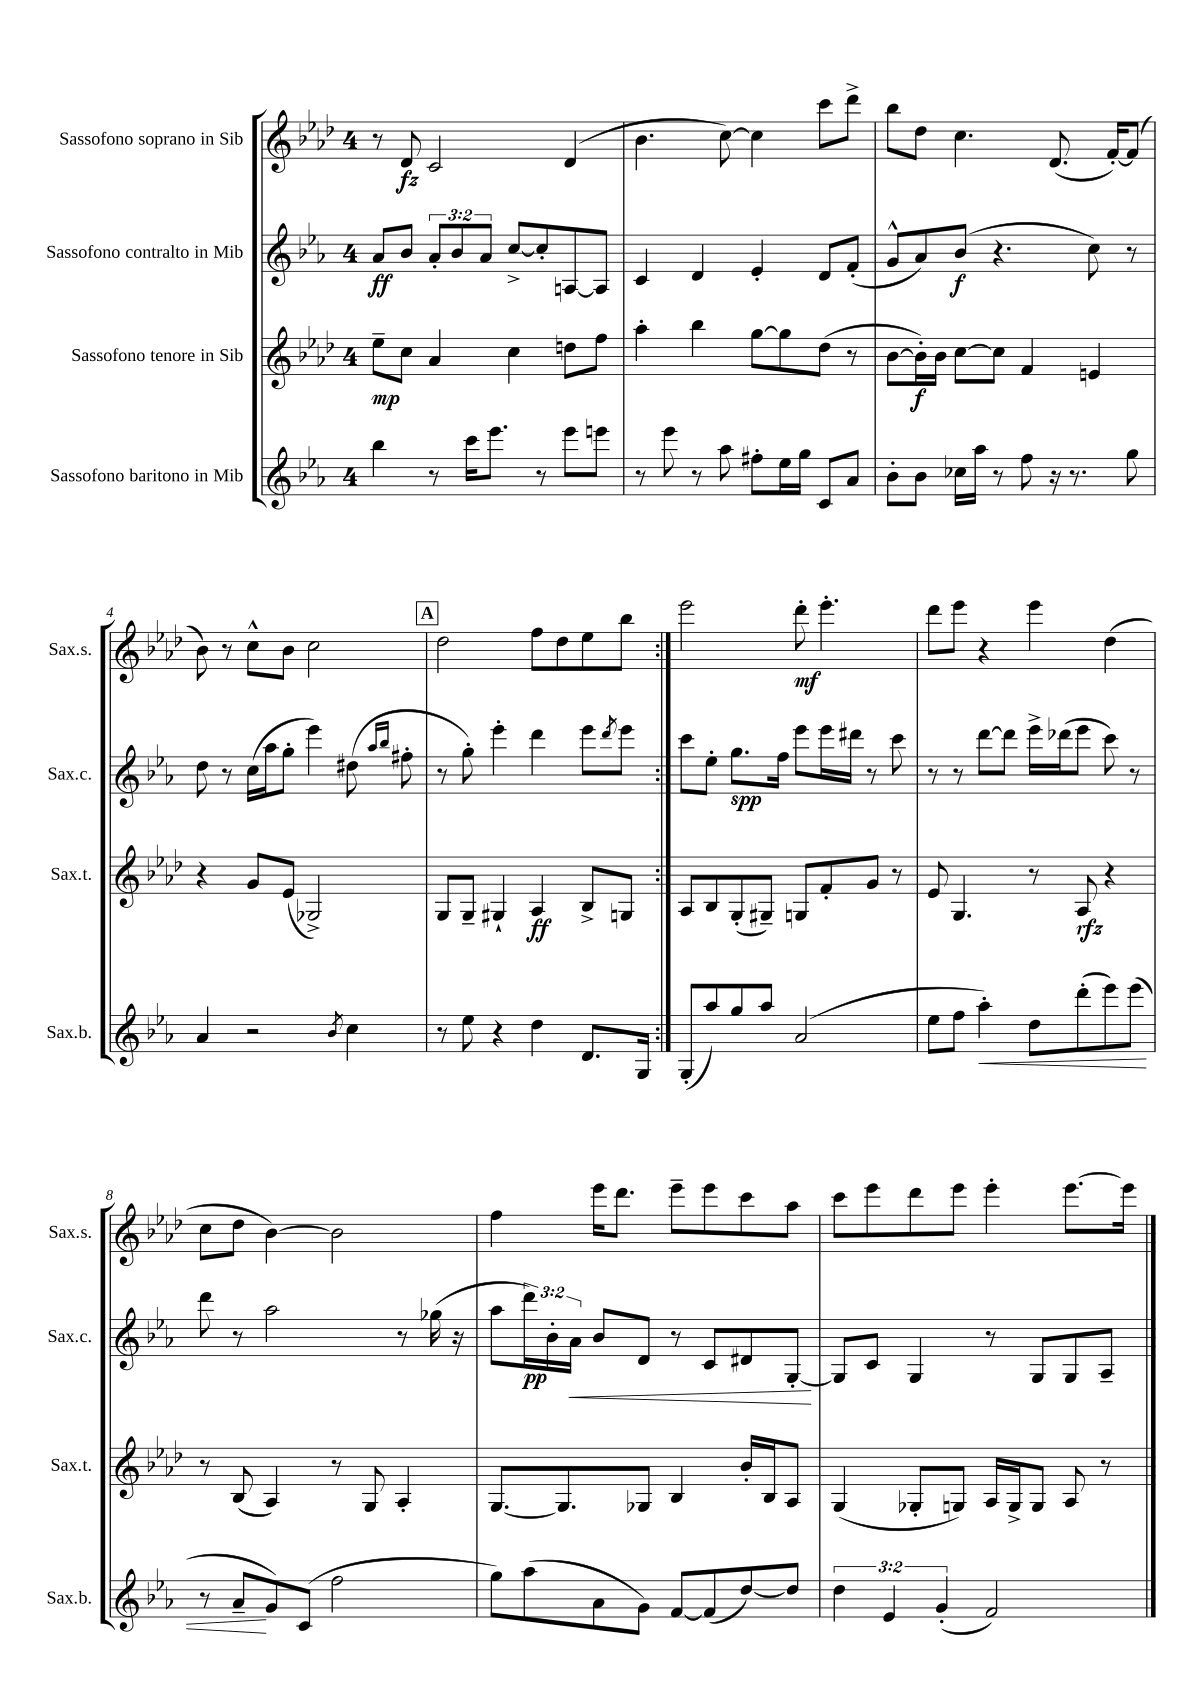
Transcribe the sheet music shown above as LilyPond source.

<<
\new StaffGroup <<
\new Staff = "s0" \with { instrumentName = "Sassofono soprano in Sib" shortInstrumentName = "Sax.s." } {
    \clef treble \key aes \major \once \override Staff.TimeSignature.style = #'single-digit \time 4/4
    \repeat volta 2 { r8 des'8\fz c'2 des'4( |
    bes'4. c''8~) c''4 c'''8 des'''8-> |
    bes''8 des''8 c''4. des'8.( f'16~-.) f'8( |
    bes'8) r8 c''8-^ bes'8 c''2 |
    \mark \markup { \box "A" } des''2 f''8 des''8 ees''8 bes''8 | }
    ees'''2 des'''8-.\mf ees'''4.-. |
    des'''8 ees'''8 r4 ees'''4 des''4( |
    c''8 des''8 bes'4~) bes'2 |
    f''4 ees'''16 des'''8. ees'''8-- ees'''8 c'''8 aes''8 |
    c'''8 ees'''8 des'''8 ees'''8 ees'''4-. ees'''8.~ ees'''16 \bar "|." |
}
\new Staff = "s1" \with { instrumentName = "Sassofono contralto in Mib" shortInstrumentName = "Sax.c." } {
    \clef treble \key ees \major \once \override Staff.TimeSignature.style = #'single-digit \time 4/4 \override Staff.TupletNumber.text = #tuplet-number::calc-fraction-text
    \repeat volta 2 { aes'8\ff bes'8 \tuplet 3/2 { aes'8-. bes'8 aes'8 } c''8~-> c''8-. a8~ a8 |
    c'4 d'4 ees'4-. d'8 f'8-.( |
    g'8-^ aes'8) bes'8\f( r4. c''8) r8 |
    d''8 r8 c''16( aes''16 g''8-. ees'''4) dis''8( \grace { aes''16 bes''16 } fis''8-. |
    \mark \markup { \box "A" } r8 g''8-.) ees'''4-. d'''4 ees'''8 \acciaccatura { d'''8 } ees'''8 | }
    c'''8 ees''8-. g''8.\spp f''16 ees'''8 ees'''16 dis'''16 r8 c'''8 |
    r8 r8 d'''8~ d'''8 ees'''16-> des'''16( ees'''8 c'''8) r8 |
    d'''8 r8 aes''2 r8 ges''16( r16 |
    aes''8 \tuplet 3/2 { d'''16\pp) bes'16-. aes'16\< } bes'8 d'8 r8 c'8 dis'8 g8~-.\! |
    g8 c'8 g4 r8 g8 g8 aes8-- \bar "|." |
}
\new Staff = "s2" \with { instrumentName = "Sassofono tenore in Sib" shortInstrumentName = "Sax.t." } {
    \clef treble \key aes \major \once \override Staff.TimeSignature.style = #'single-digit \time 4/4
    \repeat volta 2 { ees''8--\mp c''8 aes'4 c''4 d''8 f''8 |
    aes''4-. bes''4 g''8~ g''8 des''8( r8 |
    bes'8~ bes'16-.\f) bes'16 c''8~ c''8 f'4 e'4 |
    r4 g'8 ees'8( ges2->) |
    \mark \markup { \box "A" } g8 g8-- gis4-! aes4\ff bes8-> g8 | }
    aes8 bes8 g8-.( gis8--) g8 f'8-. g'8 r8 |
    ees'8 g4. r8 aes8\rfz r4 |
    r8 bes8( aes4) r8 g8 aes4-. |
    g8.~ g8. ges8 bes4 bes'16-. bes16 aes8 |
    g4( ges8-. g8) aes16 g16-> g8 aes8 r8 \bar "|." |
}
\new Staff = "s3" \with { instrumentName = "Sassofono baritono in Mib" shortInstrumentName = "Sax.b." } {
    \clef treble \key ees \major \once \override Staff.TimeSignature.style = #'single-digit \time 4/4 \override Staff.TupletNumber.text = #tuplet-number::calc-fraction-text
    \repeat volta 2 { bes''4 r8 c'''16 ees'''8. r8 ees'''8 e'''8 |
    r8 ees'''8 r8 aes''8 fis''8-. ees''16 g''16 c'8 aes'8 |
    bes'8-. bes'8 ces''16 aes''16 r8 f''8 r16 r8. g''8 |
    aes'4 r2 \acciaccatura { bes'8 } c''4 |
    \mark \markup { \box "A" } r8 ees''8 r4 d''4 d'8. g16 | }
    g8-.( aes''8) g''8 aes''8 aes'2( |
    ees''8 f''8 aes''4-.\<) d''8 d'''8-.( ees'''8) ees'''8( |
    r8 aes'8--\! g'8) c'8( f''2 |
    g''8) aes''8( aes'8 g'8) f'8~ f'8( d''8~) d''8 |
    \tuplet 3/2 { d''4 ees'4 g'4-.( } f'2) \bar "|." |
}
>>
>>
